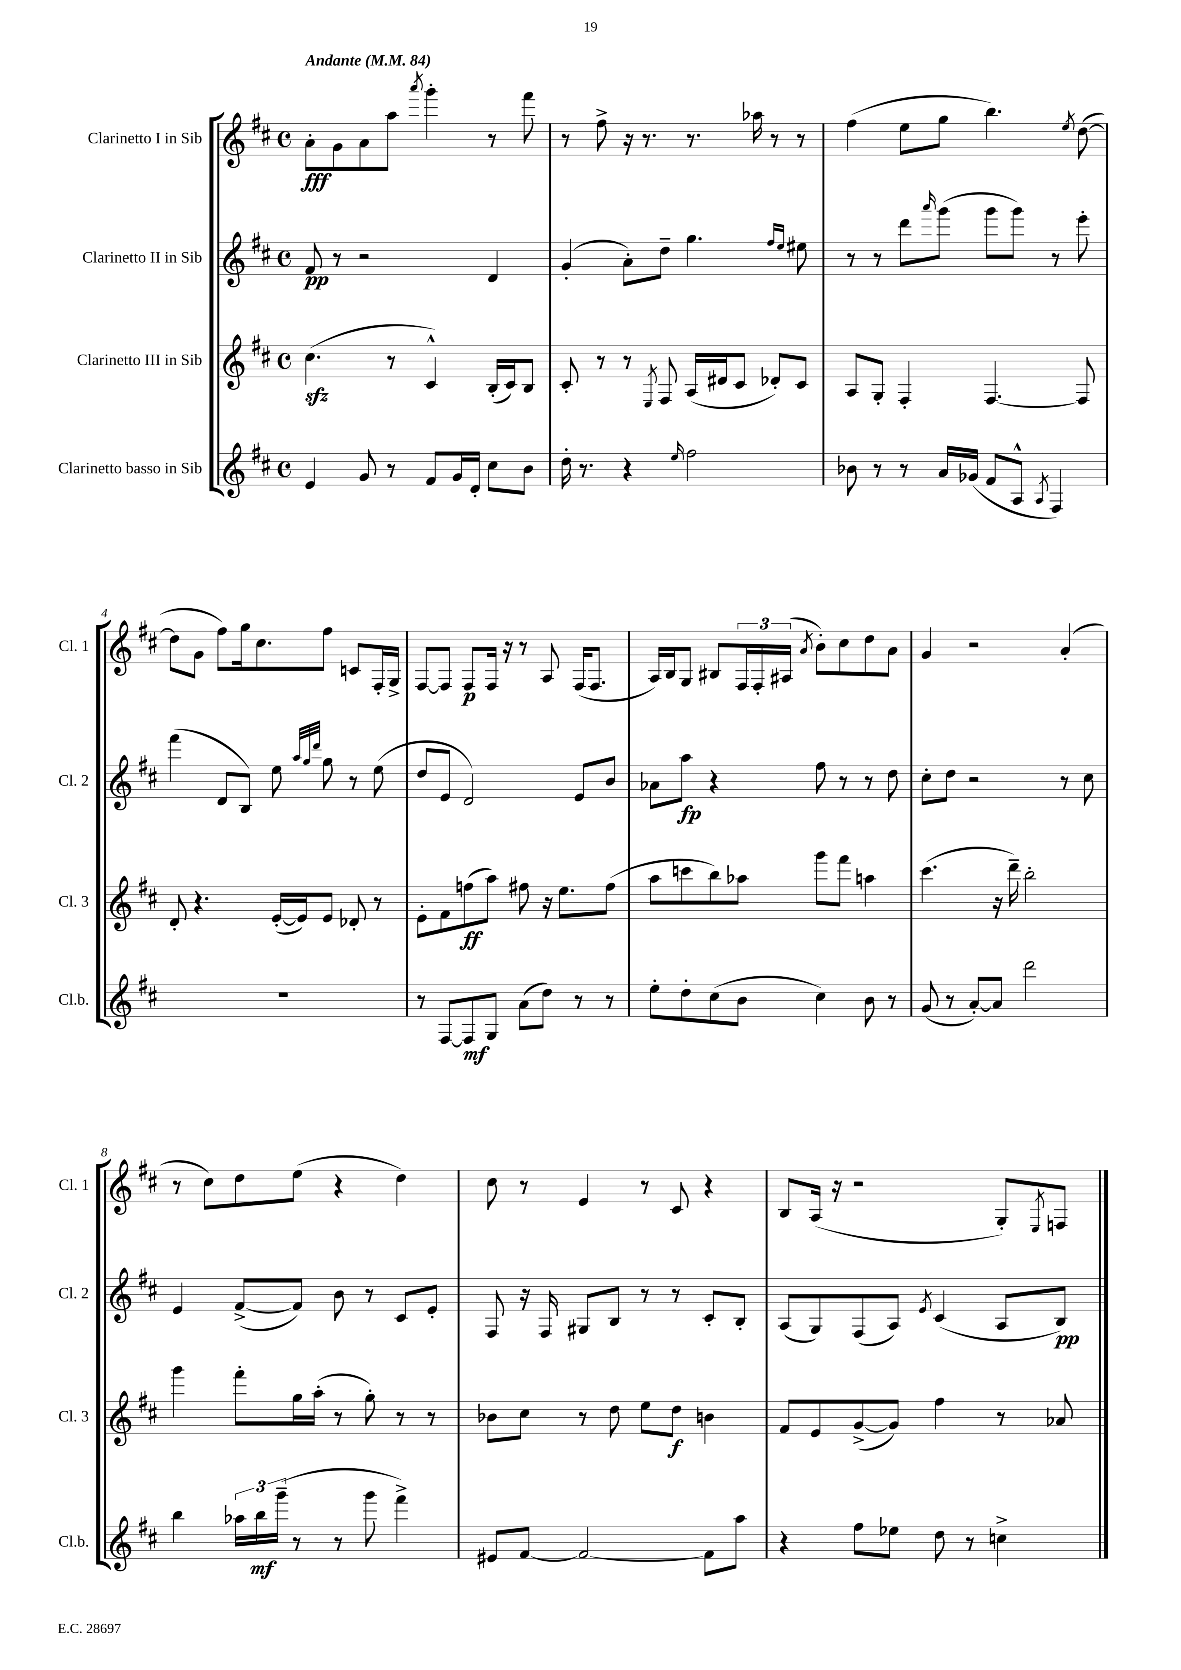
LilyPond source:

<<
\new StaffGroup <<
\new Staff = "s0" \with { instrumentName = "Clarinetto I in Sib" shortInstrumentName = "Cl. 1" } {
    \clef treble \key d \major \defaultTimeSignature \time 4/4 \tempo "Andante" 4 = 84
    a'8-.\fff g'8 a'8 a''8 \acciaccatura { a'''8 } g'''4-. r8 fis'''8 |
    r8 fis''8-> r16 r8. r8. aes''16 r8 r8 |
    fis''4( e''8 g''8 b''4.) \acciaccatura { e''8 } d''8~( |
    d''8 g'8 fis''8) g''16 cis''8. fis''8 c'8 fis16-. g16-> |
    fis8~ fis8 fis8\p fis16 r16 r8 a8 fis16( fis8. |
    a16) b16 g8 bis8 \tuplet 3/2 { fis16 fis16-. ais16( } \acciaccatura { a'8 } b'8-.) cis''8 d''8 a'8 |
    g'4 r2 a'4-.( |
    r8 cis''8) d''8 e''8( r4 d''4) |
    cis''8 r8 e'4 r8 cis'8 r4 |
    b8 a16( r16 r2 g8-.) \acciaccatura { e8 } f8 \bar "|." |
}
\new Staff = "s1" \with { instrumentName = "Clarinetto II in Sib" shortInstrumentName = "Cl. 2" } {
    \clef treble \key d \major \defaultTimeSignature \time 4/4
    fis'8\pp r8 r2 d'4 |
    g'4-.( a'8-.) d''8-- g''4. \grace { fis''16 e''16 } eis''8 |
    r8 r8 d'''8 \grace { a'''16 } g'''8( g'''8 g'''8) r8 e'''8-. |
    fis'''4( d'8 b8) e''8 \grace { a''32 g''32 d'''32 } g''8 r8 e''8( |
    d''8 e'8 d'2) e'8 b'8 |
    aes'8 a''8\fp r4 fis''8 r8 r8 d''8 |
    cis''8-. d''8 r2 r8 cis''8 |
    e'4 fis'8~->( fis'8) b'8 r8 cis'8 e'8-. |
    fis8 r16 fis16 gis8 b8 r8 r8 cis'8-. b8-. |
    a8( g8) fis8( a8) \acciaccatura { e'8 } cis'4( a8 b8\pp) \bar "|." |
}
\new Staff = "s2" \with { instrumentName = "Clarinetto III in Sib" shortInstrumentName = "Cl. 3" } {
    \clef treble \key d \major \defaultTimeSignature \time 4/4
    cis''4.\sfz( r8 cis'4-^) b16-.( cis'16) b8 |
    cis'8-. r8 r8 \acciaccatura { e8 } fis8 a16( dis'16 cis'8 des'8-.) cis'8 |
    a8 g8-. fis4-. fis4.~ fis8 |
    d'8-. r4. e'16~-.( e'16) e'8 des'8-. r8 |
    e'8-. fis'8 f''8\ff( a''8) fis''8 r16 e''8. fis''8( |
    a''8 c'''8 b''8) aes''8 g'''8 fis'''8 a''4 |
    cis'''4.( r16 d'''16--) b''2-. |
    g'''4 fis'''8-. g''16 a''16-.( r8 g''8-.) r8 r8 |
    bes'8 cis''8 r8 d''8 e''8 d''8\f b'4 |
    fis'8 e'8 g'8~->( g'8) fis''4 r8 aes'8 \bar "|." |
}
\new Staff = "s3" \with { instrumentName = "Clarinetto basso in Sib" shortInstrumentName = "Cl.b." } {
    \clef treble \key d \major \defaultTimeSignature \time 4/4
    e'4 g'8 r8 fis'8 g'16 d'16-. cis''8 b'8 |
    d''16-. r8. r4 \grace { e''16 } fis''2 |
    bes'8 r8 r8 a'16 ges'16( fis'8 a8-^ \acciaccatura { a8 } fis4) |
    R1 |
    r8 fis8~ fis8\mf g8 a'8( d''8) r8 r8 |
    e''8-. d''8-. cis''8( b'8 cis''4) b'8 r8 |
    g'8( r8 a'8~-.) a'8 d'''2 |
    b''4 \tuplet 3/2 { aes''16 b''16\mf g'''16--( } r8 r8 g'''8 fis'''4->) |
    eis'8 fis'8~ fis'2~ fis'8 a''8 |
    r4 fis''8 ees''8 d''8 r8 c''4-> \bar "|." |
}
>>
>>
